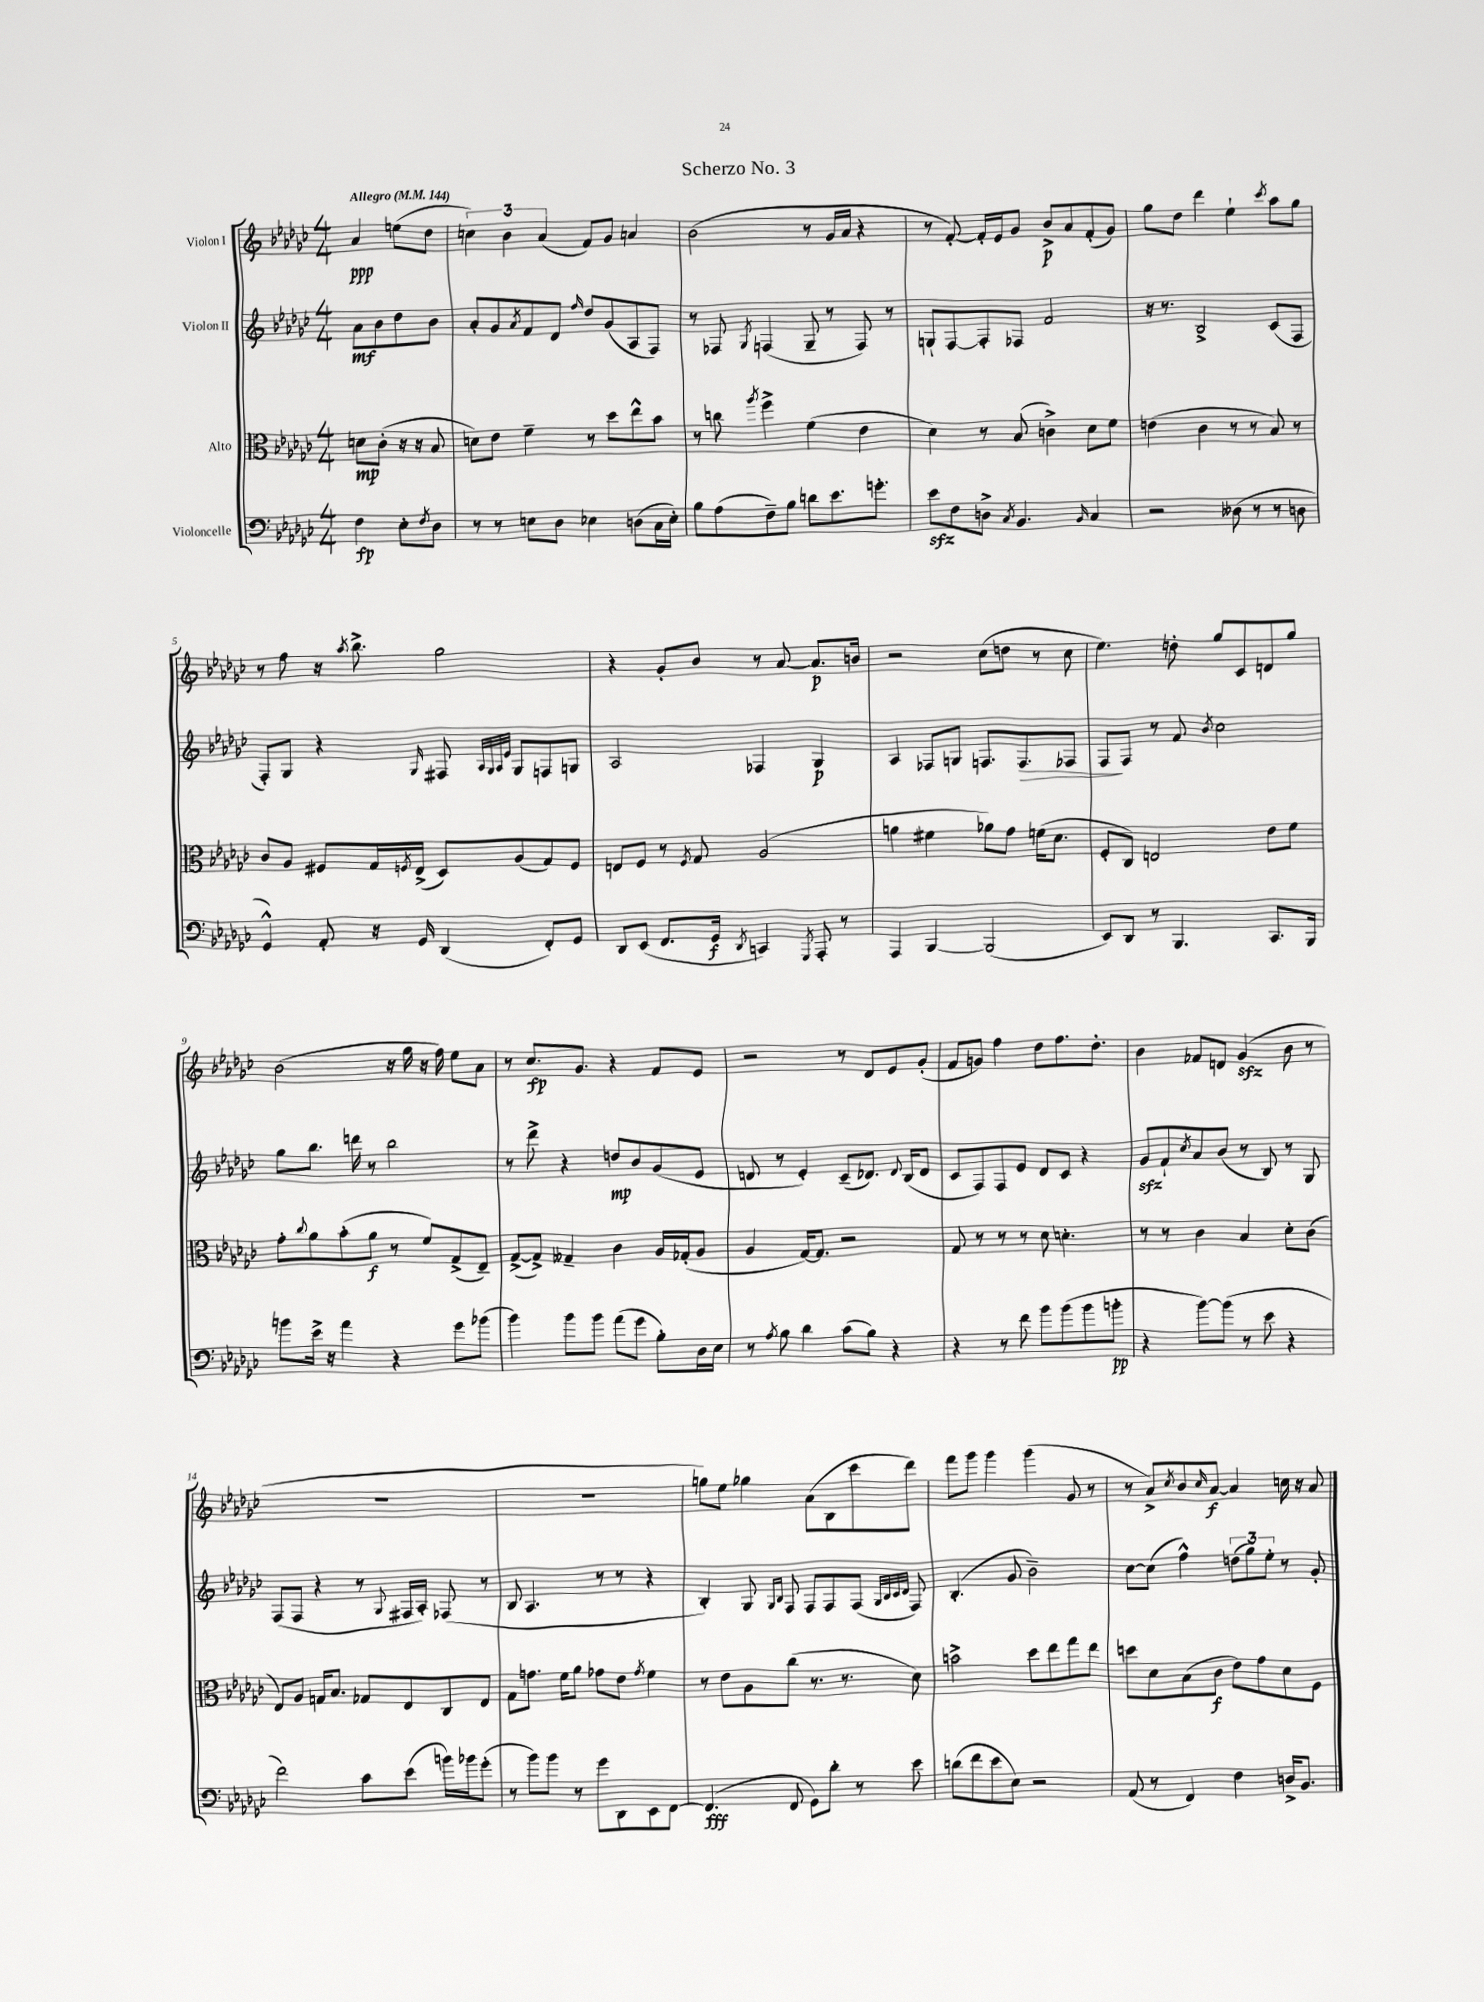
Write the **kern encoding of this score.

**kern	**kern	**kern	**kern
*staff4	*staff3	*staff2	*staff1
*clefF4	*clefC3	*clefG2	*clefG2
*k[b-e-a-d-g-c-]	*k[b-e-a-d-g-c-]	*k[b-e-a-d-g-c-]	*k[b-e-a-d-g-c-]
*M4/4	*M4/4	*M4/4	*M4/4
*MM144	*MM144	*MM144	*MM144
4F	8d	8a-	4a-
.	(8c-'	8b-	.
8E-'	16r	8dd-	(8ee
.	16r	.	.
8qF	.	.	.
8D-	8B-	8b-	8dd-
=	=	=	=
8r	8d)	8a-'	6cc)
8r	8e-	8g-	.
.	.	.	6b-
.	.	8qa-	.
8E	4f~	8f	.
.	.	.	(6a-
8D-	.	8d-	.
.	.	16qqff	.
4E-	8r	8dd-	8f)
.	8dd-	(8g-	8g-
(8D	8ee-^^	8A-	4a
16C-	8b-	8F)	.
16E-')	.	.	.
=	=	=	=
8B-	8r	8r	(2b-
(8A-	8cc	8F-	.
.	8qaa-	8qG-	.
8F~)	4ff^	(4F	.
8B-	.	.	.
8d	(4f	8G-~	8r
8.e-	.	8r	16g-
.	.	.	16a-
.	4e-	8F)	4r
8.g'	.	.	.
.	.	8r	.
=	=	=	=
8e-	4d-)	8G`	8r
8F	.	[8F	[8f')
8D^	8r	8F']	16f']
.	.	.	16e-
8qC-	.	.	.
4.BB-	(8B-	8F-	8g-
.	4c^)	2f	8b-^
.	.	.	8a-
16qqBB-	.	.	.
4C-	8d-	.	(8f'
.	8f	.	8g-)
=	=	=	=
2r	(4e	16r	8gg-
.	.	8.r	.
.	.	.	8dd-
.	4c-	2B-^	4ddd-
(8D--	8r	.	4ee-`
8r	8r	.	.
.	.	.	8qccc-
8r	8B-)	(8c-	8aa-
8D	8r	8F	8gg-
=	=	=	=
4GG-^^)	8c-	8F')	8r
.	8A-	8G-	8ff
8AA-'	8F#	4r	16r
.	.	.	8qaa-
.	.	.	8.bb-^
16r	16G-	.	.
.	8qF	.	.
16GG-	(16E-^	.	.
.	.	16qqG-	.
(4DD-	8D-)	8F#	2gg-
.	.	32qqA-	.
.	.	32qqG-	.
.	.	32qqA-	.
.	.	32qqe-	.
.	(8A-	8G-	.
8FF')	8G-)	8F	.
8GG-	8F	8G	.
=	=	=	=
8DD-	8E	2A-	4r
(8EE-	8F	.	.
8.FF	8r	.	8g-'
.	8qF	.	.
.	8G-	.	8b-
16GG-	.	.	.
8qDD-	.	.	.
4CC)	(2A-	4F-	8r
.	.	.	[8a-
8qGGG-	.	.	.
8AAA-'	.	4G-	8.a-]
8r	.	.	.
.	.	.	16b
=	=	=	=
4AAA-	4a	4A-	2r
[4BBB-	4f#	8F-	.
.	.	8G	.
(2BBB-]	8a-)	8.F	(8cc-
.	8g-	.	8dd
.	.	8.F	.
.	(16f	.	8r
.	8.d-	.	.
.	.	8F-	8cc-
=	=	=	=
8EE-)	8F'	8F	4.ee-)
8DD-	8C-)	8F	.
8r	2E	8r	.
4.BBB-	.	8f	8dd'
.	.	8qb-	.
.	.	2cc-	8gg-
.	.	.	8c-
8.CC-	8e-	.	8d
.	8f	.	8gg-
16BBB-	.	.	.
=	=	=	=
8b	8g-'	8gg-	(2b-
.	8qqcc-	.	.
16e-^	8a-	8.bb-	.
16r	.	.	.
4a-	(8b-'	.	.
.	.	16ddd	.
.	8a-	8r	.
4r	8r	2bb-	16r
.	.	.	16gg-
.	8f)	.	16r
.	.	.	16ff)
8g-	(8G-^	.	8ee-
(8b-	8E-~)	.	8a-
=	=	=	=
4b-)	([8G-^	8r	8r
.	8G-^])	8ddd-^	8.cc-
8b-	4G--~	4r	.
.	.	.	8.g-
8b-	.	.	.
(8a-	4c-	8dd	4r
8g-	.	8b-	.
8B-')	16A-	(8g-	8f
.	(16G-'	.	.
16D-	8A-	8e-	8e-
16E-	.	.	.
=	=	=	=
8r	4A-	8d	2r
8qA-	.	.	.
8B-	.	8r	.
4d-	[16G-)	4e-')	.
.	8.G-]	.	.
(8c-	2r	(8c-~	8r
8B-)	.	8.d-)	8d-
4r	.	.	8e-
.	.	8qqd-	.
.	.	(16B-	.
.	.	8d-	(8g-'
=	=	=	=
4r	8G-	8c-	8f
.	8r	8F)	8g)
8r	8r	8F	4ff
8f	8r	8e-	.
8b-	8d-	8d-	8dd-
(8b-	4.d'	8c-	8.ff
8b-	.	4r	.
.	.	.	8.dd-'
8b'	.	.	.
=	=	=	=
4r	8r	8g-	4b-
.	8r	8f`	.
.	.	8qcc-	.
[8b-)	4c-	8a-	8f-
(8b-]	.	(8b-	8d
8r	4B-	8r	(4g-
8e-	.	8B-)	.
4r	8d-'	8r	8b-
.	(8c-	8G-	8r
=	=	=	=
2f)	8E-)	(8F	1r
.	8A-	8F	.
.	16G	4r	.
.	8.B-	.	.
8c-	8G-	8r	.
.	.	8qqG-	.
(8e-	8E-	16F#	.
.	.	16A-')	.
16b)	8C-	(8F-	.
16b-	.	.	.
(8g-'	8E-	8r	.
=	=	=	=
8r	8G-	8B-	1r
8b-)	8.g	4.A-	.
8b-	.	.	.
.	16f	.	.
8r	8a-	.	.
8g-	8g-	8r	.
8DD-	8e-	8r	.
.	8qg-	.	.
8EE-	4f	4r	.
[8FF	.	.	.
=	=	=	=
(4.FF]	8r	4B-')	8gg)
.	8e-	.	8ee-
.	8A-	8G-	4gg-
.	.	16qqG-	.
.	.	16qqB-	.
8FF	(8cc-	8F	.
8GG-)	8.r	8F	(8a-
8d-'	.	8F	8B-
.	8.r	.	.
8r	.	(8F	8ccc-
.	.	32qqG-	.
.	.	32qqB-	.
.	.	32qqc-	.
.	.	32qqd-	.
8e-	8d-)	8F)	8ddd-)
=	=	=	=
(8d	2b^	(4.B-'	8fff
8f	.	.	8ggg-
8e-	.	.	4ggg-
8E-)	.	8g-	.
2r	8dd-	2b-~)	(4ggg-
.	8ee-	.	.
.	8gg-	.	8g-
.	8ee-	.	8r
=	=	=	=
(8AA-	8dd	[8cc-	8r
8r	8d-	(8cc-]	8a-^)
.	.	.	8qcc-
4FF)	(8B-	4ff^^)	8b-
.	.	.	16qqcc-
.	8c-	.	[8a-
4F	8e-)	(12dd	4a-]
.	.	12gg-)	.
.	8g-	.	.
.	.	12ee-'	.
16D^	8d-	8r	16cc
8.BB-	.	.	16r
.	8F	8g-'	8a-
==	==	==	==
*-	*-	*-	*-
